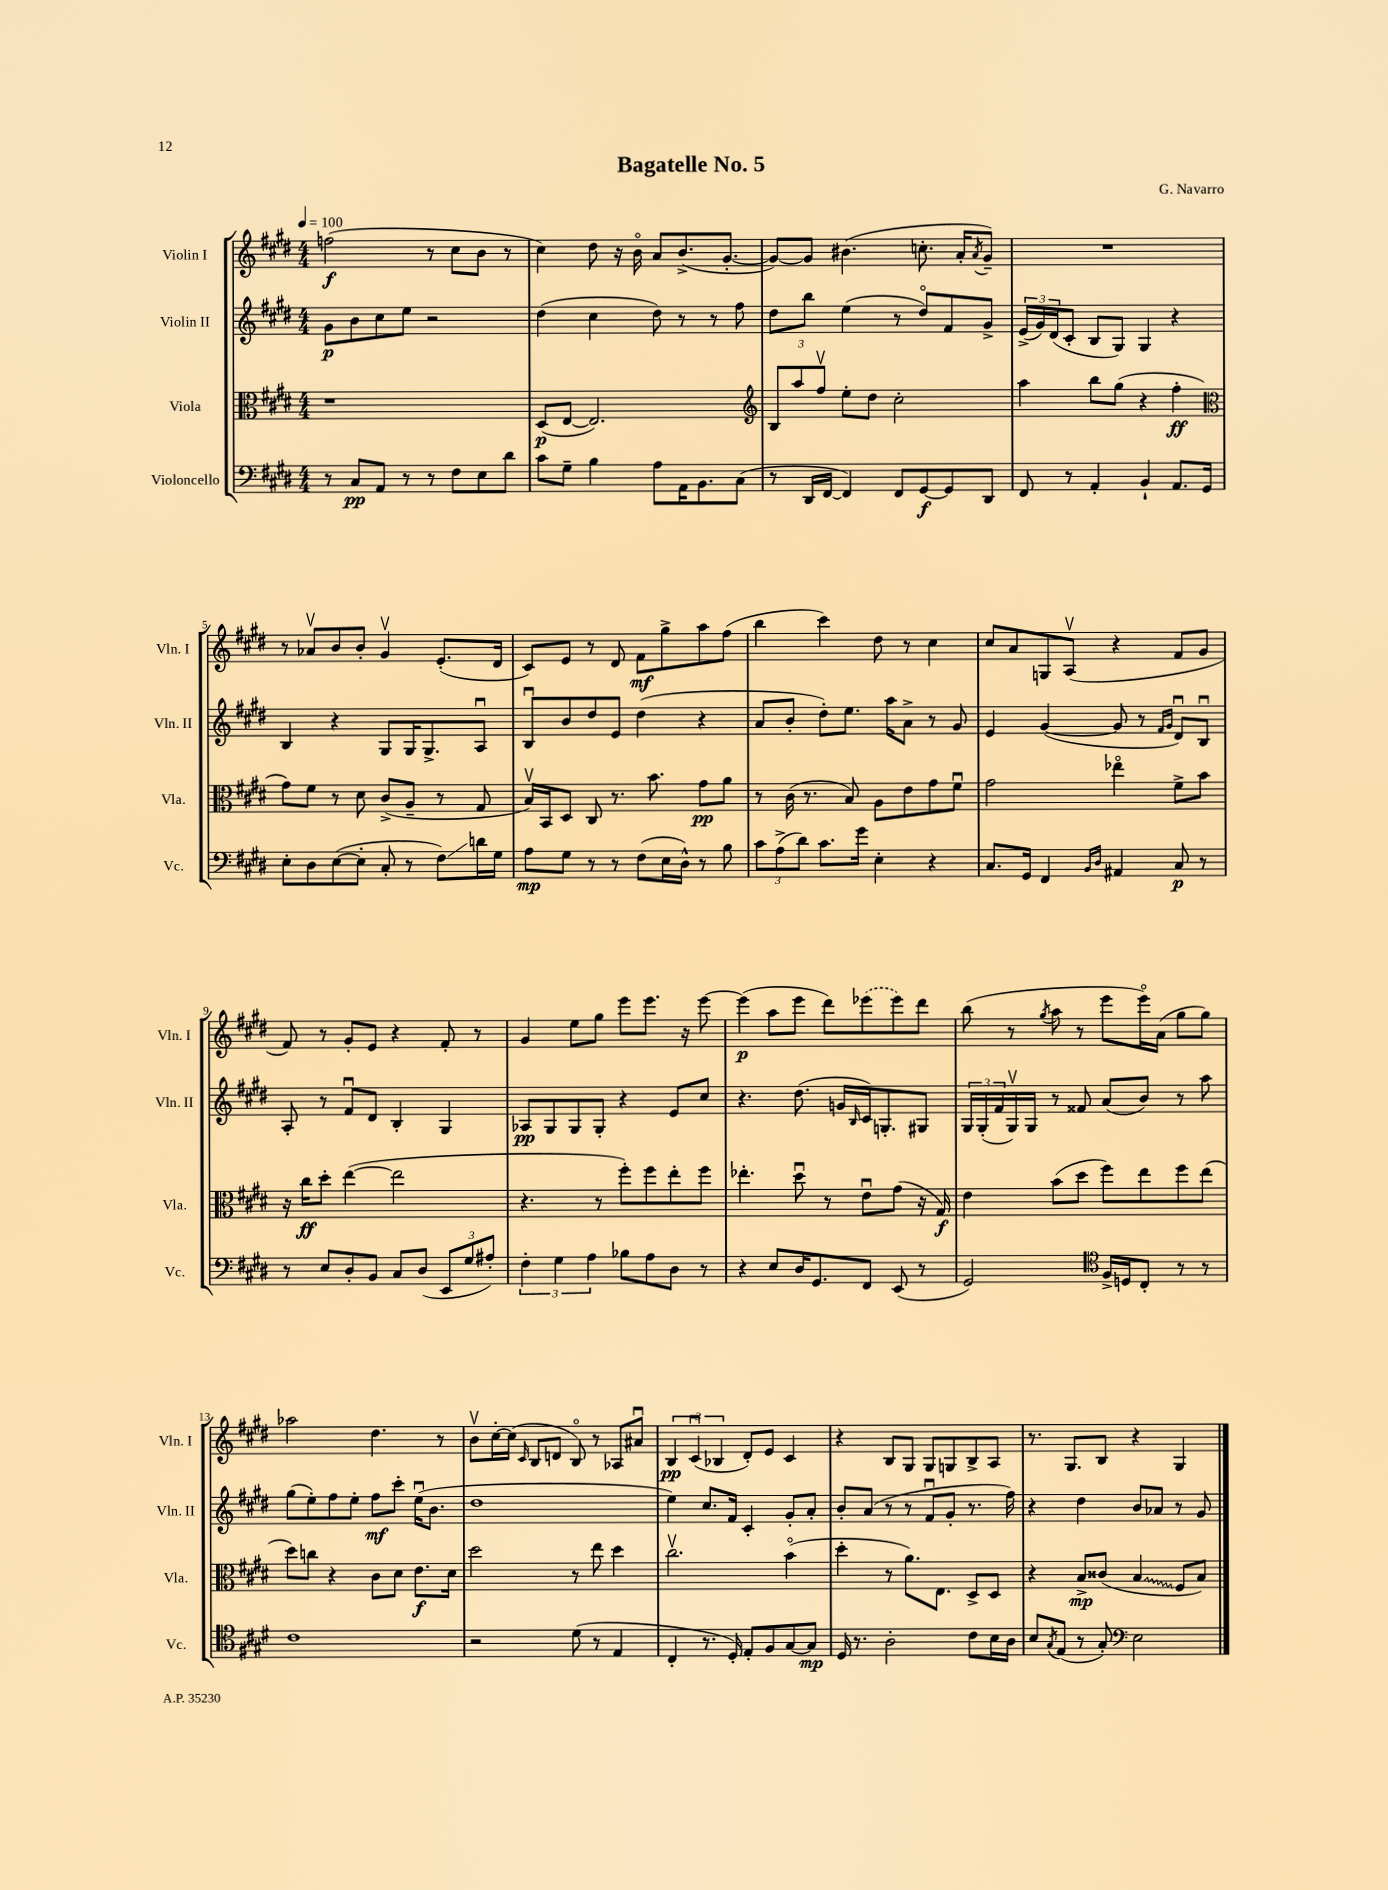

**kern	**kern	**kern	**kern
*staff4	*staff3	*staff2	*staff1
*clefF4	*clefC3	*clefG2	*clefG2
*k[f#c#g#d#]	*k[f#c#g#d#]	*k[f#c#g#d#]	*k[f#c#g#d#]
*M4/4	*M4/4	*M4/4	*M4/4
*MM100	*MM100	*MM100	*MM100
8r	1r	8g#	(2ff
8C#	.	8b	.
8AA	.	8cc#	.
8r	.	8ee	.
8r	.	2r	8r
8F#	.	.	8cc#
8E	.	.	8b
8d#	.	.	8r
=	=	=	=
8c#	(8D#	(4dd#	4cc#)
8G#~	[8E	.	.
4B	2.E])	4cc#	8dd#
.	.	.	16r
.	.	.	16bo
8A	.	8dd#)	8a
16AA	.	8r	(8.b^
8.BB	.	.	.
.	.	8r	.
.	.	.	[8.g#'
(8C#	.	8ff#	.
=	=	=	=
*	*clefG2	*	*
8r	12B	8dd#	8g#_)
.	12aa	.	.
16DD#	.	8bb	8g#]
.	12ff#v	.	.
[16FF#	.	.	.
4FF#])	8ee'	(4ee	(4.b#
.	8dd#	.	.
8FF#	2cc#'	8r	.
[8GG#	.	8dd#o)	8.cc'
8GG#]	.	8f#	.
.	.	.	16a'
.	.	.	8qa
8DD#	.	8g#^	8g#~)
=	=	=	=
8FF#	4aa	(24e^	1r
.	.	24g#)	.
.	.	(24d#	.
8r	.	8c#'	.
4AA'	8bb	8B	.
.	(8gg#	8G#)	.
4BB`	4r	4G#	.
8.AA	4ff#'	4r	.
16GG#	.	.	.
=	=	=	=
*	*clefC3	*	*
8E'	8g#)	4B	8r
8D#	8f#	.	8a-v
([8E	8r	4r	8b
8E']	8d#	.	8b'
8C#'	(8c#^	8G#	4g#v
8r	8A~	16G#	.
.	.	8.G#^	.
8F#)	8r	.	(8.e'
16d	8G#	8Au	.
16G#	.	.	16d#
=	=	=	=
8A	16Bv)	8Bu	8c#)
.	16BB	.	.
8G#	8D#	8b	8e
8r	8C#	8dd#	8r
8r	8.r	8e	8d#
(8F#	.	(4dd#	8f#
.	8.b	.	.
16E	.	.	8gg#^
16D#^^)	.	.	.
8r	8g#	4r	8aa
8B	8a	.	(8ff#
=	=	=	=
12c#	8r	8a	4bb
(12A^	.	.	.
.	(16c#	8b'	.
12d#)	.	.	.
.	8.r	.	.
8.c#	.	8dd#')	4ccc#)
.	8B)	8.ee	.
16g#	.	.	.
4E'	8A	.	8dd#
.	.	16aa	.
.	8e	8a^	8r
4r	8g#	8r	4cc#
.	8f#u	8g#	.
=	=	=	=
8.C#	2g#	4e	8cc#
.	.	.	8a
16GG#	.	.	.
4FF#	.	([4g#	8G
.	.	.	(8Av
16qqBB	.	.	.
16qqD#	.	.	.
4AA#	4ee-o	8g#]	4r
.	.	8r	.
.	.	16qqf#	.
.	.	16qqg#	.
8C#	8f#^	8d#u)	8f#
8r	8b	8Bu	8g#
=	=	=	=
8r	16r	8A'	8f#)
.	16cc#	.	.
8E	8dd#'	8r	8r
8D#'	([4ee	8f#u	8g#'
8BB	.	8d#	8e
8C#	2ee]	4B'	4r
(8D#	.	.	.
12EE	.	4G#	8f#'
12G#	.	.	.
.	.	.	8r
12A#')	.	.	.
=	=	=	=
6F#'	4.r	8A-	4g#
.	.	8G#	.
6G#	.	.	.
.	.	8G#	8ee
6A	.	.	.
.	8r	8G#'	8gg#
8B-	8ff#')	4r	8eee
8A	8ff#	.	8.eee
8D#	8ee'	8e	.
.	.	.	16r
8r	8ff#	8cc#	[8eee
=	=	=	=
4r	4.ee-'	4.r	(4eee]
8E	.	.	8aa
16D#	8dd#u	(8.dd#	8eee
8.GG#	.	.	.
.	8r	.	8ddd#)
.	.	16g	.
.	.	16qqB	.
8FF#	8eu	16c#)	(8eee-
.	.	8.G'	.
(8EE	(8g#	.	8eee-)
8r	16r	8G#	8ddd#
.	16G#)	.	.
=	=	=	=
2GG#)	4e	24G#	(8bb
.	.	(24G#'	.
.	.	24f#	.
.	.	16G#v)	8r
.	.	16G#	.
.	.	.	8qgg#
.	(8b	8r	8aa
.	8dd#	8f##	8r
*clefC4	*	*	*
16F#^	8ff#)	(8a	8eee
16D	.	.	.
8C#'	8ee	8b)	16eeeo)
.	.	.	(16a
8r	8ff#	8r	8gg#
8r	(8ee	8aa	8gg#)
=	=	=	=
1c#	8dd#)	(8gg#	2aa-
.	8cc	8ee')	.
.	4r	8ff#	.
.	.	8ee'	.
.	8c#	8ff#	4.dd#
.	8d#	8ccc#'	.
.	8.e	(16eeu	.
.	.	8.b	.
.	.	.	8r
.	16d#	.	.
=	=	=	=
2r	2dd#	1dd#	8bv
.	.	.	[16cc#'
.	.	.	(16cc#]
.	.	.	16qqc#
.	.	.	8B
.	.	.	8d
(8d#	8r	.	8Bo)
8r	8ee	.	8r
4E	4dd#	.	8A-
.	.	.	8a#u
=	=	=	=
4C#'	2.cc#v	4ee)	6B
.	.	.	(6c#u
8.r	.	8.cc#	.
.	.	.	6B-
16D#')	.	16f#	.
8E'	.	4c#'	8d#')
8F#	.	.	8e
[8G#	(4bo	8g#'	4c#
8G#]	.	8a'	.
=	=	=	=
16D#	4dd#'	8b'	4r
8.r	.	.	.
.	.	(8a	.
2A'	8r	8r	8B
.	8.a)	8r	8G#
.	.	8f#u	8G#
.	8.E	.	.
.	.	8g#'	8G
8c#	8D#^	8.r	8B^
16B	8D#	.	8A
16A	.	16ff#)	.
=	=	=	=
8B	4r	4r	8.r
8qG#	.	.	.
(8E	.	.	.
.	.	.	8.G#
8r	8B^	4dd#	.
8G#')	(8c##	.	8B
*clefF4	*	*	*
2E	4B	8b	4r
.	.	8a-	.
.	8F#	8r	4G#
.	8B)	8g#	.
==	==	==	==
*-	*-	*-	*-
